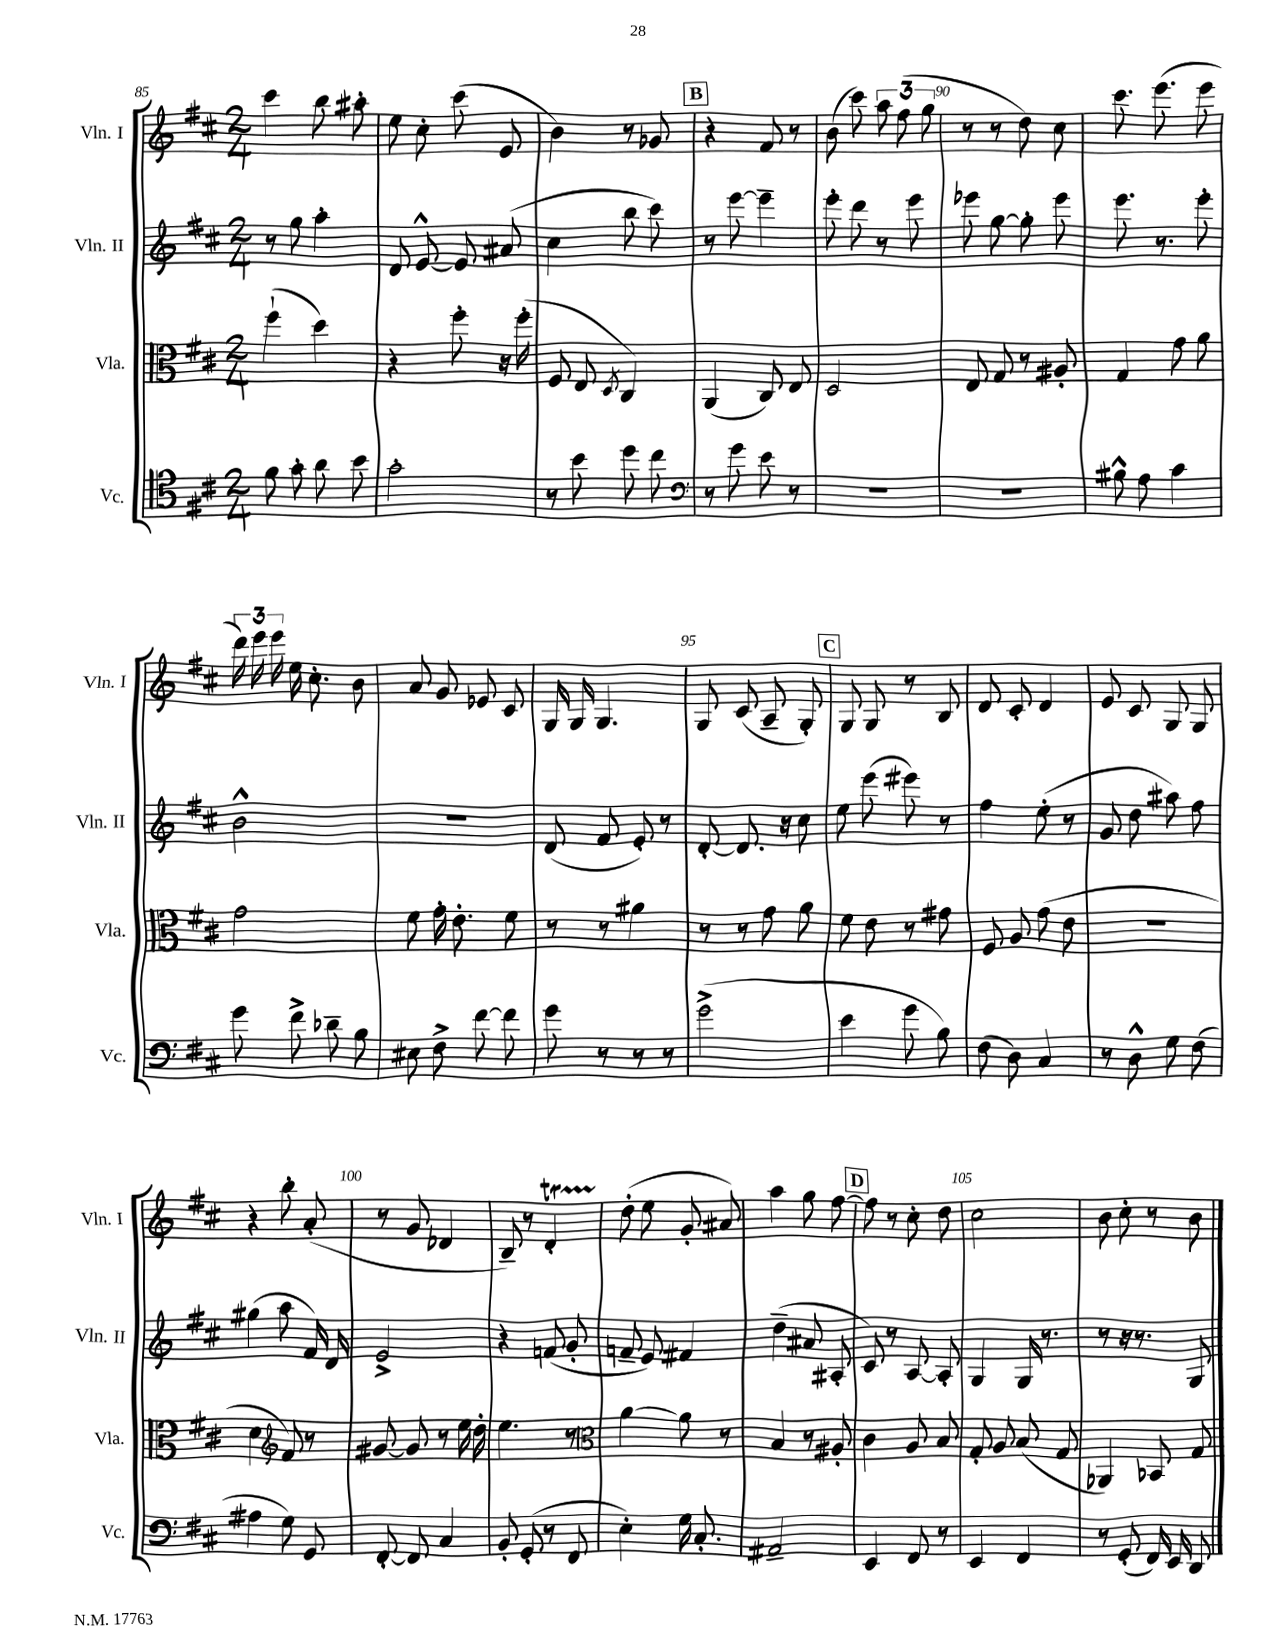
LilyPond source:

<<
\new StaffGroup <<
\new Staff = "s0" \with { instrumentName = "Vln. I" shortInstrumentName = "Vln. I" } {
    \clef treble \key d \major \numericTimeSignature \time 2/4
    \autoBeamOff cis'''4 b''8 ais''8-. |
    e''8 cis''8-. cis'''8( e'8 |
    b'4) r8 ges'8 |
    \mark \markup { \box "B" } r4 fis'8 r8 |
    b'8( cis'''8) \tuplet 3/2 { a''8 fis''8( g''8 } |
    r8 r8 d''8) cis''8 |
    cis'''8. e'''8.( e'''8 |
    \tuplet 3/2 { d'''16) e'''16 e'''16 } e''16 cis''8.-. b'8 |
    a'8 g'8 ees'8 cis'8 |
    g16 g16 g4. |
    g8 cis'8( a8-- g8-.) |
    \mark \markup { \box "C" } g8 g8 r8 b8 |
    d'8 cis'8-. d'4 |
    e'8 cis'8 g8 g8 |
    r4 b''8-. a'8-.( |
    r8 g'8 des'4 |
    b8--) r8 d'4-.\startTrillSpan |
    d''8-.\stopTrillSpan( e''8 g'8-. ais'8) |
    a''4 g''8 fis''8~ |
    \mark \markup { \box "D" } fis''8 r8 cis''8-. d''8 |
    cis''2 |
    b'8 cis''8-. r8 b'8 \bar "|." |
}
\new Staff = "s1" \with { instrumentName = "Vln. II" shortInstrumentName = "Vln. II" } {
    \clef treble \key d \major \numericTimeSignature \time 2/4
    \autoBeamOff r8 g''8 a''4-. |
    d'8 e'8~-^ e'8 ais'8( |
    cis''4 b''8 cis'''8) |
    \mark \markup { \box "B" } r8 e'''8~ e'''4-- |
    e'''8-. d'''8 r8 e'''8 |
    ees'''8 g''8~ g''8-. ees'''8 |
    e'''8. r8. e'''8-. |
    b'2-^ |
    R2 |
    d'8( fis'8 e'8-.) r8 |
    d'8~-. d'8. r16 cis''8 |
    \mark \markup { \box "C" } e''8 e'''8( eis'''8) r8 |
    fis''4 e''8-.( r8 |
    g'8 d''8 ais''8) fis''8 |
    gis''4( a''8 fis'16) d'16 |
    e'2-> |
    r4 f'8( g'8-. |
    f'8-- e'8) fis'4 |
    d''4--( ais'8 ais8-. |
    \mark \markup { \box "D" } cis'8) r8 a8~ a8-. |
    g4 g16 r8. |
    r8 r16 r8. g8 \bar "|." |
}
\new Staff = "s2" \with { instrumentName = "Vla." shortInstrumentName = "Vla." } {
    \clef alto \key d \major \numericTimeSignature \time 2/4
    \autoBeamOff fis''4-!( d''4) |
    r4 fis''8-. r16 fis''16-.( |
    fis8 e8 \acciaccatura { d8 } cis4) |
    \mark \markup { \box "B" } a,4( cis8) e8 |
    d2 |
    e8 g8 r8 ais8-. |
    g4 g'8 a'8 |
    g'2 |
    fis'8 g'16-. e'8.-. fis'8 |
    r8 r8 ais'4 |
    r8 r8 g'8 a'8 |
    \mark \markup { \box "C" } fis'8 e'8 r8 gis'8 |
    fis8 a8 g'8( e'8 |
    R2 |
    d'4 \clef treble fis'8) r8 |
    gis'8~ gis'8 r8 e''16 d''16-. |
    e''4. r8 |
    \clef alto a'4~ a'8 r8 |
    b4 r8 ais8-. |
    \mark \markup { \box "D" } cis'4 a8 b8 |
    g8-. a8 b8( g8 |
    aes,4) bes,8 g8 \bar "|." |
}
\new Staff = "s3" \with { instrumentName = "Vc." shortInstrumentName = "Vc." } {
    \clef tenor \key d \major \numericTimeSignature \time 2/4
    \autoBeamOff fis'8 g'8-. a'8 b'8 |
    g'2-. |
    r8 b'8 d''8 cis''8 |
    \mark \markup { \box "B" } \clef bass r8 g'8 e'8 r8 |
    R2 |
    R2 |
    bis8-^ a8 cis'4 |
    g'8 fis'8-> des'8-- b8 |
    eis8 fis8-> fis'8~ fis'8 |
    g'8 r8 r8 r8 |
    g'2->( |
    \mark \markup { \box "C" } e'4 g'8 b8) |
    fis8( d8) cis4 |
    r8 d8-^ g8 fis8( |
    ais4 g8) g,8 |
    fis,8~-. fis,8 cis4 |
    b,8-. g,8-.( r8 fis,8 |
    e4-.) g16 cis8.-. |
    ais,2-- |
    \mark \markup { \box "D" } e,4 fis,8 r8 |
    e,4 fis,4 |
    r8 g,8-.( fis,16) e,16 d,8 \bar "|." |
}
>>
>>
\layout { \context { \Score currentBarNumber = #85 \override BarNumber.break-visibility = ##(#f #t #t) barNumberVisibility = #(every-nth-bar-number-visible 5) } }
